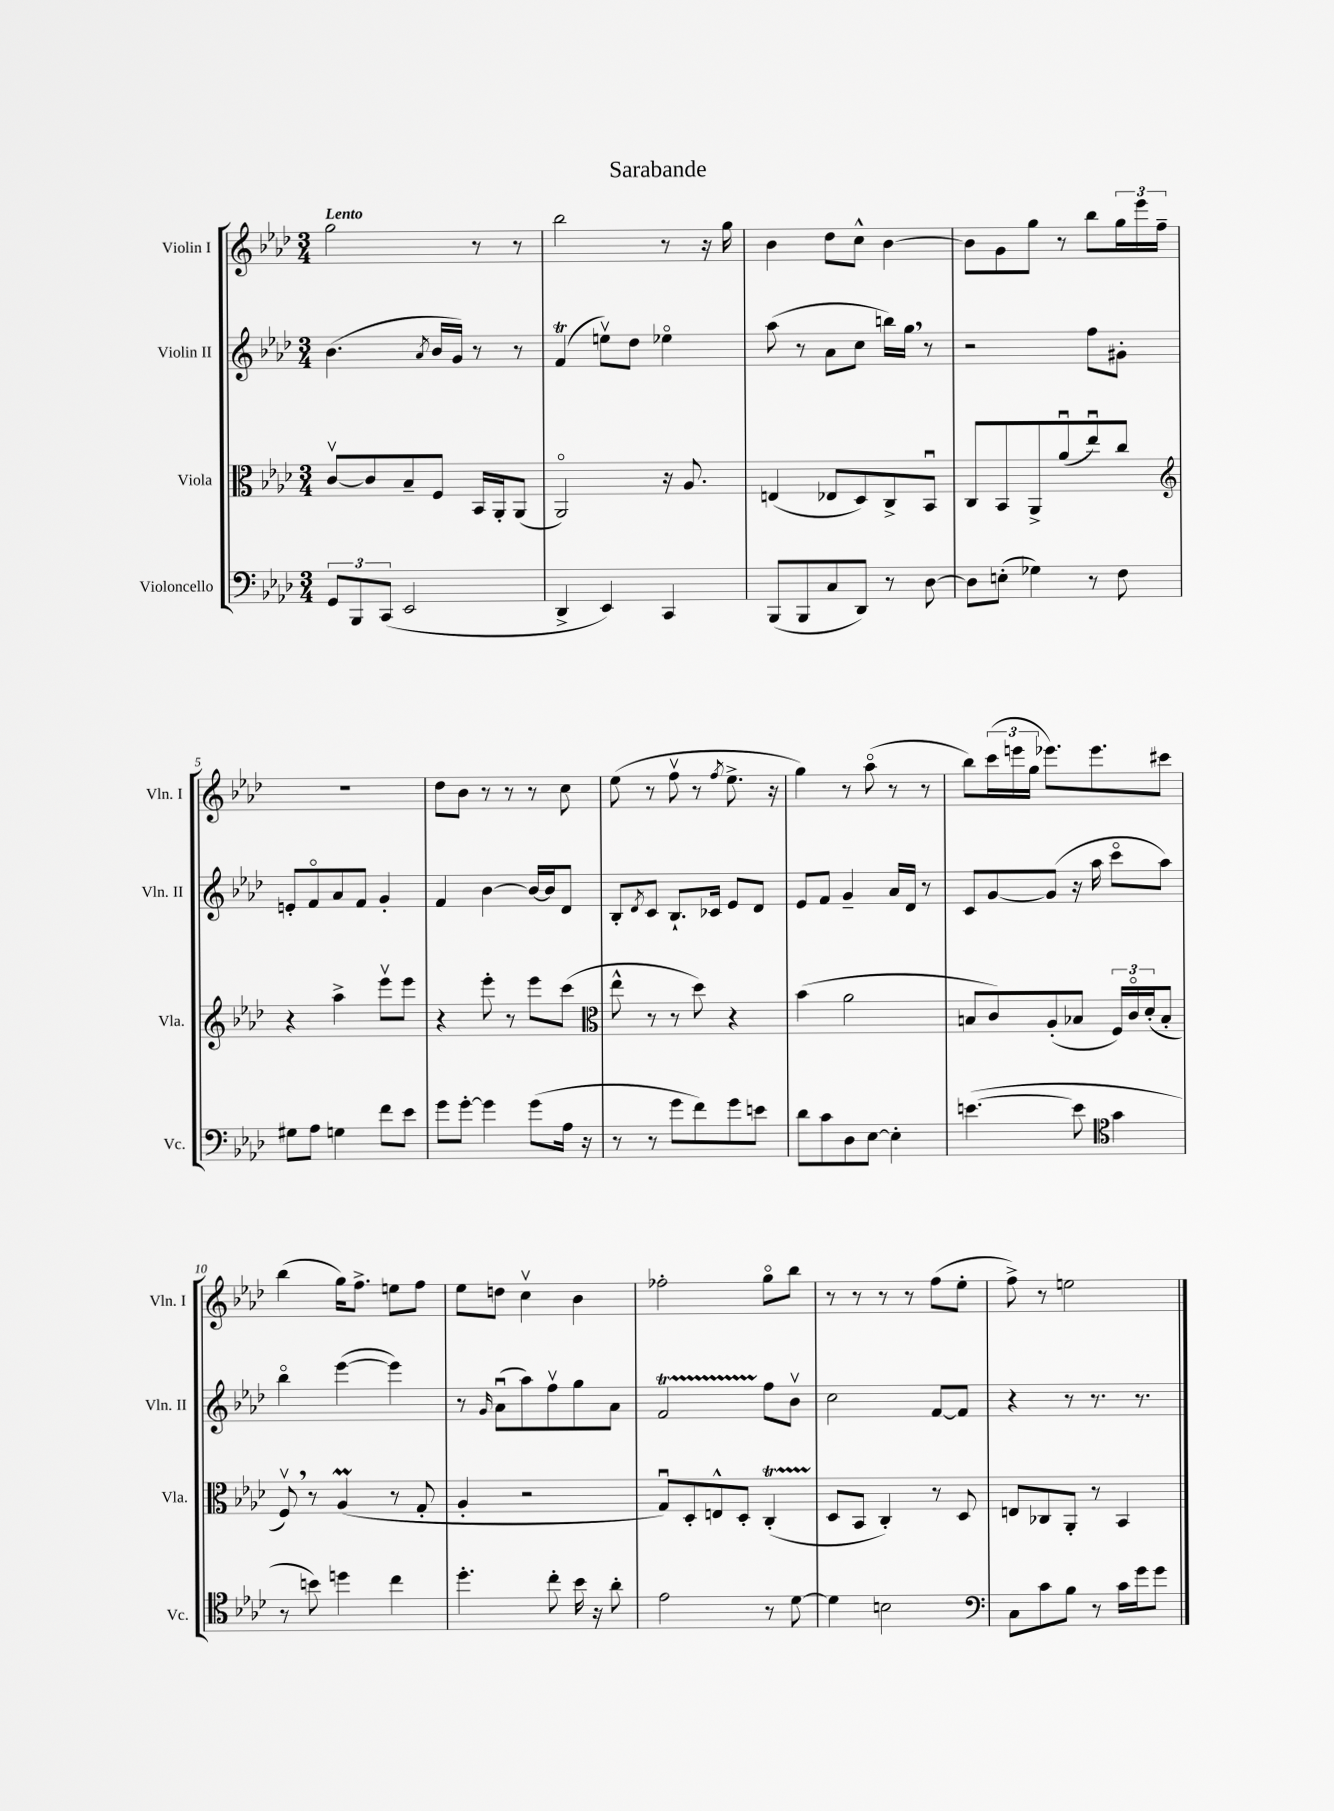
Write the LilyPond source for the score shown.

\header { title = "Sarabande" }
<<
\new StaffGroup <<
\new Staff = "s0" \with { instrumentName = "Violin I" shortInstrumentName = "Vln. I" } {
    \clef treble \key aes \major \numericTimeSignature \time 3/4 \tempo "Lento"
    g''2 r8 r8 |
    bes''2 r8 r16 g''16 |
    bes'4 des''8 c''8-^ bes'4~ |
    bes'8 g'8 g''8 r8 bes''8 \tuplet 3/2 { g''16 ees'''16 f''16-- } |
    R2. |
    des''8 bes'8 r8 r8 r8 c''8 |
    ees''8( r8 f''8\upbow r8 \acciaccatura { f''8 } ees''8.-> r16 |
    g''4) r8 aes''8\flageolet( r8 r8 |
    bes''8) \tuplet 3/2 { c'''16( e'''16 g''16 } ees'''8.) ees'''8. cis'''8 |
    bes''4( g''16) f''8.-> e''8 f''8 |
    ees''8 d''8 c''4\upbow bes'4 |
    fes''2-. g''8\flageolet bes''8 |
    r8 r8 r8 r8 f''8( ees''8-. |
    f''8->) r8 e''2 \bar "|." |
}
\new Staff = "s1" \with { instrumentName = "Violin II" shortInstrumentName = "Vln. II" } {
    \clef treble \key aes \major \numericTimeSignature \time 3/4
    bes'4.( \acciaccatura { aes'8 } bes'16 g'16) r8 r8 |
    f'4\trill( e''8\upbow) des''8 ees''4\flageolet |
    aes''8( r8 aes'8 c''8 b''16) g''16 \breathe r8 |
    r2 f''8 gis'8-. |
    e'8-. f'8\flageolet aes'8 f'8 g'4-. |
    f'4 bes'4~ bes'16~ bes'16 des'8 |
    bes8-. \acciaccatura { des'8 } c'8 bes8.-! ces'16 ees'8 des'8 |
    ees'8 f'8 g'4-- aes'16 des'16 r8 |
    c'8 g'8~ g'8( r16 aes''16 c'''8\flageolet aes''8) |
    bes''4\flageolet ees'''4~( ees'''4) |
    r8 \grace { g'16 } aes'8\downbow( aes''8) f''8\upbow g''8 aes'8 |
    f'2\startTrillSpan f''8\stopTrillSpan bes'8\upbow |
    c''2 f'8~ f'8 |
    r4 r8 r8. r8. \bar "|." |
}
\new Staff = "s2" \with { instrumentName = "Viola" shortInstrumentName = "Vla." } {
    \clef alto \key aes \major \numericTimeSignature \time 3/4
    c'8~\upbow c'8 bes8-- f8 bes,16 aes,16-. aes,8( |
    aes,2\flageolet) r16 aes8. |
    e4( ees8 des8) c8-> bes,8\downbow |
    c8 bes,8 aes,8-> aes'8\downbow( ees''8\downbow) c''8 |
    \clef treble r4 aes''4-> ees'''8\upbow ees'''8 |
    r4 ees'''8-. r8 ees'''8 c'''8( |
    \clef alto ees''8-^ r8 r8 des''8) r4 |
    bes'4( aes'2 |
    b8 c'8) aes8-.( bes8 \tuplet 3/2 { f16) c'16\flageolet des'16-.( } bes8-. |
    f8\upbow) \breathe r8 aes4\prall( r8 g8-. |
    aes4-. r2 |
    g8\downbow) des8-. e8-^ des8-. c4-.\startTrillSpan( |
    des8\stopTrillSpan bes,8 c4-.) r8 des8 |
    e8 ces8 aes,8-. r8 bes,4 \bar "|." |
}
\new Staff = "s3" \with { instrumentName = "Violoncello" shortInstrumentName = "Vc." } {
    \clef bass \key aes \major \numericTimeSignature \time 3/4
    \tuplet 3/2 { g,8 bes,,8 c,8( } ees,2 |
    des,4-> ees,4) c,4 |
    bes,,8( bes,,8 c8 des,8) r8 des8~ |
    des8 e8-.( ges4) r8 f8 |
    gis8 aes8 g4 f'8 ees'8 |
    g'8 g'8~-. g'4 g'8( aes16 r16 |
    r8 r8 g'8 f'8) g'8 e'8 |
    des'8 c'8 des8 ees8~ ees4-. |
    e'4.~( e'8 \clef tenor g'4 |
    r8 b'8) d''4 c''4 |
    des''4.-. c''8-. bes'16 r16 aes'8-. |
    ees'2 r8 des'8~ |
    des'4 b2 |
    \clef bass c8 c'8 bes8 r8 c'16 g'16 g'8 \bar "|." |
}
>>
>>
